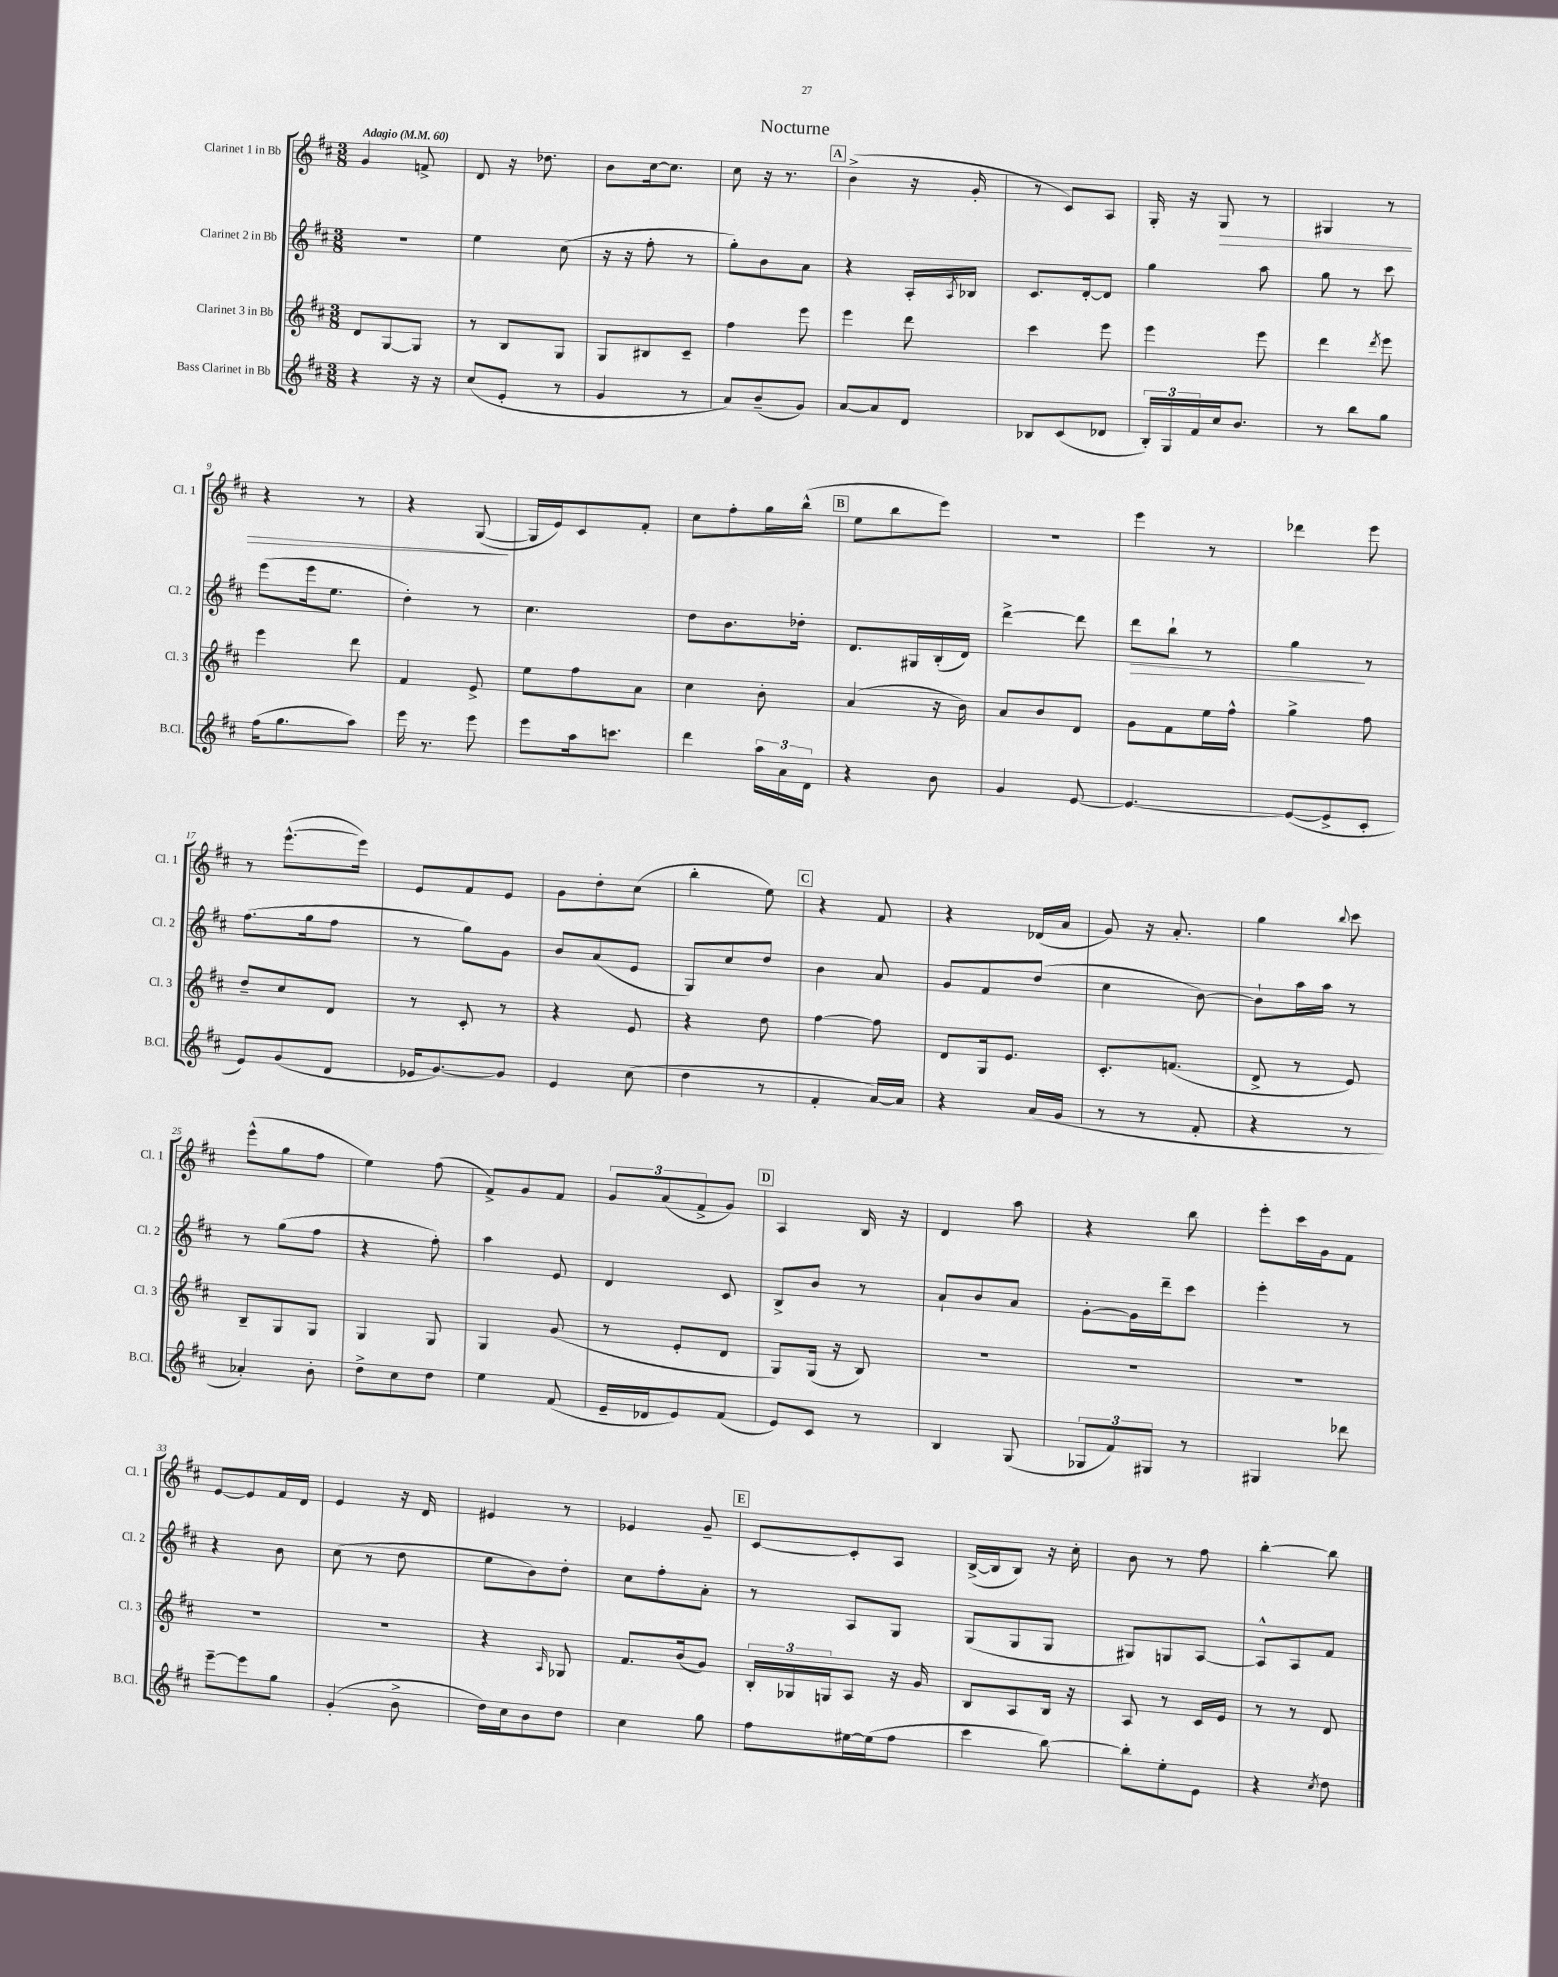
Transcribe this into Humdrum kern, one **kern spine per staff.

**kern	**kern	**kern	**dynam	**kern	**dynam
*part4	*part3	*part2	*part2	*part1	*part1
*staff4	*staff3	*staff2	*staff2	*staff1	*staff1
*I"Bass Clarinet in Bb	*I"Clarinet 3 in Bb	*I"Clarinet 2 in Bb	*	*I"Clarinet 1 in Bb	*
*I'B.Cl.	*I'Cl. 3	*I'Cl. 2	*	*I'Cl. 1	*
*clefG2	*clefG2	*clefG2	*	*clefG2	*
*k[f#c#]	*k[f#c#]	*k[f#c#]	*	*k[f#c#]	*
*M3/8	*M3/8	*M3/8	*	*M3/8	*
*MM60	*MM60	*MM60	*	*MM60	*
=1	=1	=1	=1	=1	=1
!	!	!	!	!LO:TX:a:B:t=Adagio	!
4r	8d/L	4.r	.	4g/	.
.	[8G/	.	.	.	.
16r	8G/J]	.	.	8fn^/	.
16r	.	.	.	.	.
=2	=2	=2	=2	=2	=2
(8cc#/L	8r	4ee\	.	8d/	.
8e'/J	8B/L	.	.	16r	.
.	.	.	.	8.dd-X\	.
8r	8G/J	(8cc#\	.	.	.
=3	=3	=3	=3	=3	=3
4g/	8G/L	16r	.	8b\L	.
.	.	16r	.	.	.
.	8B#X/	8ff#'\	.	[16cc#\k	.
.	.	.	.	8.cc#\J]	.
8r	8c#~/J	8r	.	.	.
=4	=4	=4	=4	=4	=4
8a/L)	4ff#\	8gg'\L)	.	8cc#\	.
(8b~/	.	8b\	.	16r	.
.	.	.	.	8.r	.
8g/J)	8eee\	8a\J	.	.	.
!!LO:REH:place=s1:t=A
=5	=5	=5	=5	=5	=5
[8a/L	4eee\	4r	.	(4b^\	.
8a/]	.	.	.	.	.
8d/J	8ddd\	16A'/LL	.	16r	.
.	.	8qA/	.	.	.
.	.	16B-X/JJ	.	16g'/	.
=6	=6	=6	=6	=6	=6
8B-X/L	4ccc#\	8.c#/L	.	8r	.
(8c#/	.	.	.	8c#/L)	.
.	.	[16d'/k	.	.	.
8d-X/J	8eee\	8d/J]	.	8A/J	.
=7	=7	=7	=7	=7	=7
24B'/LL)	4eee\	4gg\	.	16G'/	.
24G/	.	.	.	.	.
.	.	.	.	16r	.
24f#/	.	.	.	.	.
!	!	!	!	!	!LO:HP:b
16cc#/J	.	.	.	8G/	>
8.b/J	.	.	.	.	.
.	8eee\	8aa\	.	8r	.
=8	=8	=8	=8	=8	=8
8r	4ddd\	8gg\	.	4G#X/	.
8bb\L	.	8r	.	.	.
.	8qddd/	.	.	.	.
8gg\J	8eee\	8ccc#\	.	8r	.
!!LO:LB:g=z
=9	=9	=9	=9	=9	=9
(16ff#\KL	4eee\	(8eee\L	.	4r	.
8.gg\	.	.	.	.	.
.	.	16eee\k	.	.	.
.	.	8.ee\J	.	.	.
8aa\J)	8ddd\	.	.	8r	.
=10	=10	=10	=10	=10	=10
16eee\	4f#/	4dd'\)	.	4r	.
8.r	.	.	.	.	.
8eee\	8e^/	8r	.	([8G/	.
.	.	.	.	.	]
=11	=11	=11	=11	=11	=11
8eee\L	8ee\L	4.cc#\	.	16G/LL]	.
.	.	.	.	16e/J)	.
16aa\k	8ff#\	.	.	8c#/	.
8.cccn\J	.	.	.	.	.
.	8a\J	.	.	8f#'/J	.
=12	=12	=12	=12	=12	=12
4ddd\	4cc#\	8dd\L	.	8cc#\L	.
.	.	8.b\	.	8ff#'\	.
24aa\LL	8b'\	.	.	16gg\L	.
24a\	.	.	.	.	.
.	.	16dd-X'\Jk	.	(16bb^^\JJ	.
24d\JJ	.	.	.	.	.
!!LO:REH:place=s1:t=B
=13	=13	=13	=13	=13	=13
4r	(4a/	8.d/L	.	8ee\L	.
.	.	.	.	8bb\	.
.	.	16G#X/L	.	.	.
8b\	16r	(16B'/	.	8eee\J)	.
.	16b\)	16d/JJ)	.	.	.
=14	=14	=14	=14	=14	=14
4g/	8a/L	[4ddd^\	.	4.r	.
.	8b/	.	.	.	.
[8e/	8d/J	8ddd\]	.	.	.
=15	=15	=15	=15	=15	=15
!	!	!	!LO:HP:b	!	!
4.e/_	8g\L	8ddd\L	>	4eee\	.
.	8f#\	8bb`\J	.	.	.
.	16ee\L	8r	.	8r	.
.	16ff#^^\JJ	.	.	.	.
=16	=16	=16	=16	=16	=16
(8e/L_	4gg^\	4gg\	.	4ddd-X\	.
8e^/]	.	.	.	.	.
8c#'/J	8ff#\	8r	]	8eee\	.
!!LO:LB:g=z
=17	=17	=17	=17	=17	=17
8e/L)	8dd~/L	(8.ff#\L	.	8r	.
(8g/	8cc#/	.	.	([8.eee^^\L	.
.	.	16gg\k	.	.	.
8d/J	8d/J	8ff#\J	.	.	.
.	.	.	.	16eee\Jk])	.
=18	=18	=18	=18	=18	=18
16e-X/KL	8r	8r	.	8e/L	.
[8.g/)	.	.	.	.	.
.	8c#'/	8gg\L)	.	8f#/	.
8g/J]	8r	8g\J	.	8e/J	.
=19	=19	=19	=19	=19	=19
4e/	4r	8b/L	.	8g\L	.
.	.	(8a/	.	8dd'\	.
(8cc#\	8e/	8e/J	.	(8cc#\J	.
=20	=20	=20	=20	=20	=20
4dd\	4r	8G/L)	.	4bb'\	.
.	.	8cc#/	.	.	.
8r	8dd\	8dd/J	.	8ee\)	.
!!LO:REH:place=s1:t=C
=21	=21	=21	=21	=21	=21
4f#'/	[4ff#\	4b\	.	4r	.
[16a/LL)	8ff#\]	8a/	.	8f#/	.
16a/JJ]	.	.	.	.	.
=22	=22	=22	=22	=22	=22
4r	8d/L	8g/L	.	4r	.
.	16G/k	8f#/	.	.	.
.	8.e/J	.	.	.	.
(16a/LL	.	(8dd/J	.	(16d-X/LL	.
16g/JJ	.	.	.	16a/JJ	.
=23	=23	=23	=23	=23	=23
8r	8.c#'/L	4cc#\	.	8g/)	.
8r	.	.	.	16r	.
.	(8.fn/J	.	.	8.a'/	.
8f#'/	.	[8b\)	.	.	.
=24	=24	=24	=24	=24	=24
4r	8d^/	8b`\L]	.	4gg\	.
.	8r	16aa\L	.	.	.
.	.	16aa\JJ	.	.	.
.	.	.	.	8qqbb/	.
8r	8e/)	8r	.	8ccc#\	.
!!LO:LB:g=z
=25	=25	=25	=25	=25	=25
4a-X'/)	8B~/L	8r	.	(8eee^^\L	.
.	8G/	(8gg\L	.	8gg\	.
8b'\	8G/J	8ff#\J	.	8ff#\J	.
=26	=26	=26	=26	=26	=26
8dd^\L	4G/	4r	.	4ee\)	.
8cc#\	.	.	.	.	.
8dd\J	8G/	8ff#'\)	.	(8ff#\	.
=27	=27	=27	=27	=27	=27
4ee\	4G/	4aa\	.	8f#^/L)	.
.	.	.	.	8g/	.
(8f#/	(8g/	8e/	.	8f#/J	.
=28	=28	=28	=28	=28	=28
16e~/LL	8r	4d/	.	12g/L	.
16d-X/J	.	.	.	.	.
.	.	.	.	(12a/	.
8e/)	8e'/L	.	.	.	.
.	.	.	.	12f#^/	.
(8f#/J	8d/J	8c#/	.	8g/J)	.
!!LO:REH:place=s1:t=D
=29	=29	=29	=29	=29	=29
8e/L)	8G/L)	8B^/L	.	4A/	.
8c#/J	(16G/Jk	8b/J	.	.	.
.	16r	.	.	.	.
8r	8B/)	8r	.	16B/	.
.	.	.	.	16r	.
=30	=30	=30	=30	=30	=30
4B/	4.r	8a`/L	.	4d/	.
.	.	8b/	.	.	.
(8G/	.	8a/J	.	8aa\	.
=31	=31	=31	=31	=31	=31
12G-X/L	4.r	[8g'\L	.	4r	.
12f#/)	.	.	.	.	.
.	.	16g\L]	.	.	.
12G#X/J	.	.	.	.	.
.	.	16ddd~\J	.	.	.
8r	.	8ccc#\J	.	8bb\	.
=32	=32	=32	=32	=32	=32
4G#X/	4.r	4eee'\	.	8eee'\L	.
.	.	.	.	16ccc#\L	.
.	.	.	.	16g\J	.
8ddd-X\	.	8r	.	8f#\J	.
!!LO:LB:g=z
=33	=33	=33	=33	=33	=33
[8eee~\L	4.r	4r	.	[8e/L	.
8eee\]	.	.	.	8e/]	.
8gg\J	.	8b\	.	16f#/L	.
.	.	.	.	16d/JJ	.
=34	=34	=34	=34	=34	=34
(4g'/	4.r	(8cc#\	.	4e/	.
.	.	8r	.	.	.
8b^\	.	8dd\	.	16r	.
.	.	.	.	16d/	.
=35	=35	=35	=35	=35	=35
16dd\LL)	4r	8ee\L	.	4e#X/	.
16cc#\J	.	.	.	.	.
8b\	.	8b\)	.	.	.
.	16qqA/	.	.	.	.
8dd\J	8G-X/	8dd'\J	.	8r	.
=36	=36	=36	=36	=36	=36
4cc#\	8.f#/L	8cc#\L	.	4e-X/	.
.	.	8ff#'\	.	.	.
.	(16b/k	.	.	.	.
8gg\	8g/J)	8a'\J	.	8g~/	.
!!LO:REH:place=s1:t=E
=37	=37	=37	=37	=37	=37
8ff#\L	24B'/LL	8r	.	[8c#/L	.
.	24G-X/	.	.	.	.
.	24Gn/J	.	.	.	.
[16ee#X\L	8A/J	8A/L	.	8c#'/]	.
(16ee#\J]	.	.	.	.	.
8ff#\J	16r	8G/J	.	8A/J	.
.	16g/	.	.	.	.
=38	=38	=38	=38	=38	=38
4ccc#\	8B/L	(8G/L	.	([16B^/LL	.
.	.	.	.	16B/J]	.
.	8A/	8G/	.	8B/J)	.
[8bb\)	16B/Jk	8G/J	.	16r	.
.	16r	.	.	16cc#'\	.
=39	=39	=39	=39	=39	=39
8bb'\L]	8A/	8G#X/L)	.	8b\	.
8ee'\	8r	8Gn/	.	8r	.
8e\J	16c#/LL	[8A/J	.	8ff#\	.
.	16e/JJ	.	.	.	.
=40	=40	=40	=40	=40	=40
4r	8r	8A^^/L]	.	[4bb'\	.
.	8r	8A/	.	.	.
8qcc#/	.	.	.	.	.
8dd\	8d/	8f#/J	.	8bb\]	.
==	==	==	==	==	==
*-	*-	*-	*-	*-	*-
